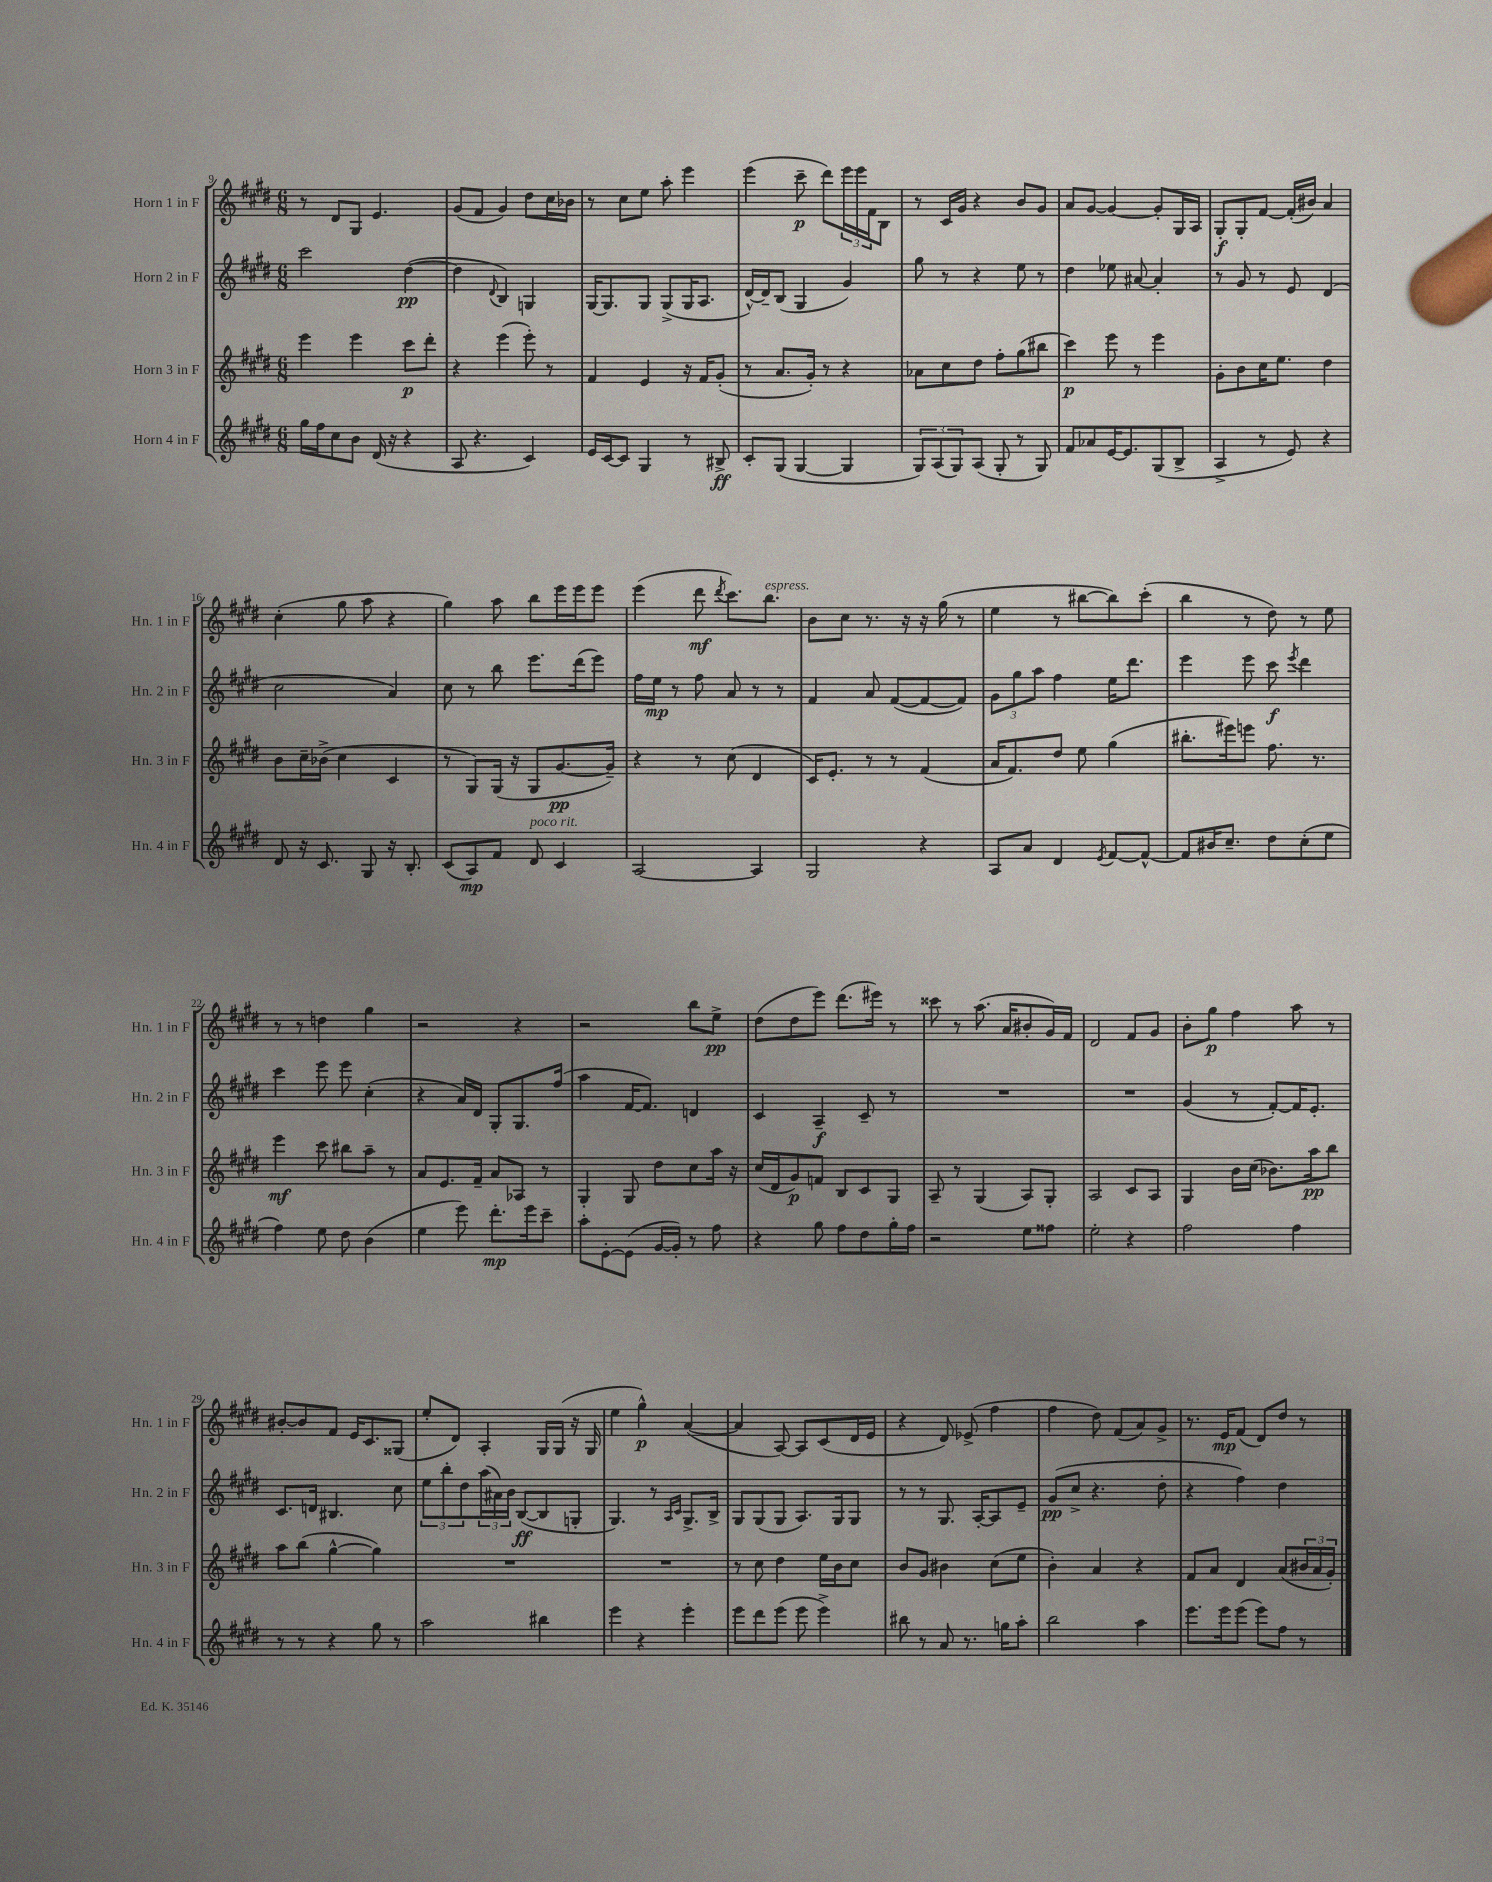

**kern	**kern	**kern	**kern
*staff4	*staff3	*staff2	*staff1
*clefG2	*clefG2	*clefG2	*clefG2
*k[f#c#g#d#]	*k[f#c#g#d#]	*k[f#c#g#d#]	*k[f#c#g#d#]
*M6/8	*M6/8	*M6/8	*M6/8
16gg#	4eee	2ccc#	8r
16ff#	.	.	.
8cc#	.	.	8d#
8b	4eee	.	8G#
(16d#	.	.	4.e
16r	.	.	.
4r	8ccc#	([4dd#	.
.	8ddd#'	.	.
=	=	=	=
8A	4r	4dd#]	(8g#
4.r	.	.	8f#
.	.	8qqd#	.
.	(4eee	4B)	4g#)
4c#)	8eee')	4G	8dd#
.	8r	.	16cc#
.	.	.	16b-
=	=	=	=
16e	4f#	[16G#	8r
[16c#	.	8.G#]	.
8c#]	.	.	8cc#
4G#	4e	8G#	8ee
.	.	(8G#^	8aa'
8r	16r	16G#	4eee
.	16f#	8.A	.
8B#^	(8g#'	.	.
=	=	=	=
8c#'	8r	[16d#^^)	(4eee
.	.	16d#~]	.
(8G#	8.a	(8B	.
[4G#	.	4G#	8ccc#~
.	16g#')	.	.
.	8r	.	8ddd#)
4G#]	4r	4g#)	24eee
.	.	.	24eee
.	.	.	24f#
.	.	.	8B
=	=	=	=
12G#)	8a-	8gg#	8r
(12A	.	.	.
.	8cc#	8r	16c#
12G#)	.	.	.
.	.	.	16g#
(8A	8dd#	4r	4r
8G#'	8ff#'	.	.
8r	(8gg#	8ee	8b
8G#)	8bb#	8r	8g#
=	=	=	=
8f#	4ccc#)	4dd#	8a
8a-	.	.	[8g#
[16e	8eee	8ee-	4g#_
8.e]	.	.	.
.	8r	[8a#	.
(8G#	4eee	4a#']	8g#']
8B^	.	.	16G#
.	.	.	16A
=	=	=	=
4A^	8g#'	8r	8G#'
.	8b	8g#	8G#'
8r	16cc#	8r	[8f#
.	8.ee	.	.
8e)	.	8e	(16f#']
.	.	.	16b#)
4r	4dd#	(4d#	4a
=	=	=	=
8d#	8b	2cc#	(4cc#'
16r	16cc#~	.	.
8.c#	(16b-^	.	.
.	4cc#	.	8gg#
8G#	.	.	8aa
16r	4c#	4a)	4r
8.B'	.	.	.
=	=	=	=
(8c#	8r	8cc#	4gg#)
8A)	8G#)	8r	.
8f#	(16G#	8bb	8aa
.	16r	.	.
8d#	8G#	8.eee	8bb
4c#	[8.g#	.	16eee
.	.	(16ddd#	16eee
.	.	8eee)	8eee
.	16g#~])	.	.
=	=	=	=
[2A	4r	16ff#	(4eee
.	.	16ee	.
.	.	8r	.
.	8r	8ff#	8ddd#
.	.	.	8qddd#
.	(8cc#	8a	8.ccc#)
4A]	4d#	8r	.
.	.	.	8.bb
.	.	8r	.
=	=	=	=
2G#	16c#)	4f#	8b
.	8.e'	.	.
.	.	.	8cc#
.	8r	8a	8.r
.	8r	([8f#	.
.	.	.	16r
4r	(4f#	8f#_	16r
.	.	.	(16gg#
.	.	8f#])	8r
=	=	=	=
8A	16a	12g#	4ee
.	8.f#)	.	.
.	.	12gg#	.
8a	.	.	.
.	.	12aa	.
4d#	8dd#	4ff#	8r
.	8ee	.	[8bb#
8qe	.	.	.
[8f#	(4gg#	16ee	8bb#])
.	.	8.ddd#	.
8f#^^_	.	.	(8ccc#'
=	=	=	=
8f#]	8.bb#'	4eee	4bb
16b#	.	.	.
8.cc#~	16eee#)	.	.
.	8eee	8eee	8r
8dd#	8.ff#	8ccc#	8dd#)
.	.	8qeee	.
(8cc#'	.	4ddd#	8r
.	8.r	.	.
8ee	.	.	8ee
=	=	=	=
4ff#)	4eee	4ccc#	8r
.	.	.	8r
8ee	8ccc#	8eee	4dd
8dd#	8bb#	8eee	.
(4b	8aa~	(4cc#'	4gg#
.	8r	.	.
=	=	=	=
4ee	8a	4r	2r
.	8.e	.	.
8eee)	.	16a)	.
.	16f#~	16d#	.
8.ddd#'	8a	8G#'	.
.	8A-	8.G#	4r
16eee	.	.	.
8ccc#~	8r	.	.
.	.	(16ff#	.
=	=	=	=
8aa'	4G#'	4aa	2r
[8e'	.	.	.
(8e]	8G#	[16f#	.
.	.	8.f#])	.
[16g#	8dd#	.	.
16g#'])	.	.	.
8r	8cc#	4d	8bb
8ff#	16aa	.	8ee^
.	16r	.	.
=	=	=	=
4r	(16cc#	4c#	(8dd#
.	16d#	.	.
.	8g#)	.	8dd#
8gg#	8f	4A~	8eee)
8ff#	8B	.	(8.ddd#
8dd#	8c#	8c#~	.
.	.	.	16eee#)
16gg#'	8G#	8r	8r
16ff#	.	.	.
=	=	=	=
2r	8A~	2.r	8ccc##
.	8r	.	8r
.	(4G#	.	(8.aa
.	.	.	16a
8ee	8A)	.	8b#'
8ff##	8G#'	.	16g#)
.	.	.	16f#
=	=	=	=
2ee'	2A	2.r	2d#
4r	8c#	.	8f#
.	8A	.	8g#
=	=	=	=
2ff#	4G#	(4g#	8b'
.	.	.	8gg#
.	16b	8r	4ff#
.	(16cc#	.	.
.	8.b-)	[8f#')	.
4ff#	.	16f#]	8aa
.	16aa	8.e'	.
.	8bb	.	8r
=	=	=	=
8r	8aa	8.c#	[8b#'
8r	(8bb	.	8b#]
.	.	16d	.
4r	[4gg#^^	4.B#	8f#
.	.	.	16e
.	.	.	8.c#
8gg#	4gg#])	.	.
8r	.	8cc#	(8G##
=	=	=	=
2aa	2.r	12ee	8ee'
.	.	12bb'	.
.	.	.	8d#)
.	.	12dd#	.
.	.	(24aa	4A'
.	.	24a#)	.
.	.	24b	.
.	.	([8B	.
4bb#	.	8B]	16G#
.	.	.	(16G#
.	.	8G'	16r
.	.	.	16G#
=	=	=	=
4eee	2.r	4.G#)	4ee
4r	.	.	4gg#^^)
.	.	8r	.
.	.	16qqA	.
.	.	16qqc#	.
4eee'	.	8.G#^	([4a
.	.	16B^	.
=	=	=	=
8eee	8r	8G#	4a]
8ddd#	8cc#	(8G#	.
(8eee	4dd#	8G#	[8A)
8eee	.	8.A)	8A]
4eee^)	16ee	.	(8c#
.	16b	16G#	.
.	8cc#	8G#	16d#
.	.	.	16e
=	=	=	=
8bb#	8b	8r	4r
8r	8g#	8r	.
8a	4b#	8.G#	8d#)
8.r	.	.	(8e-^
.	.	[16A'	.
.	(8cc#	8A]	4ff#
16gg	.	.	.
8aa'	8ee	8e~	.
=	=	=	=
2bb	4b')	(8g#	4ff#
.	.	8cc#^	.
.	4a	4.r	8dd#)
.	.	.	(8f#
4aa	4r	.	8a)
.	.	8dd#'	8g#^
=	=	=	=
8.eee	8f#	4r	8.r
.	8a	.	.
16eee	.	.	16e
(8eee	4d#	4ff#)	(8f#
8eee)	.	.	8d#)
8ff#	(8a	4dd#	8dd#
8r	24b#	.	8r
.	24a	.	.
.	24g#')	.	.
==	==	==	==
*-	*-	*-	*-
